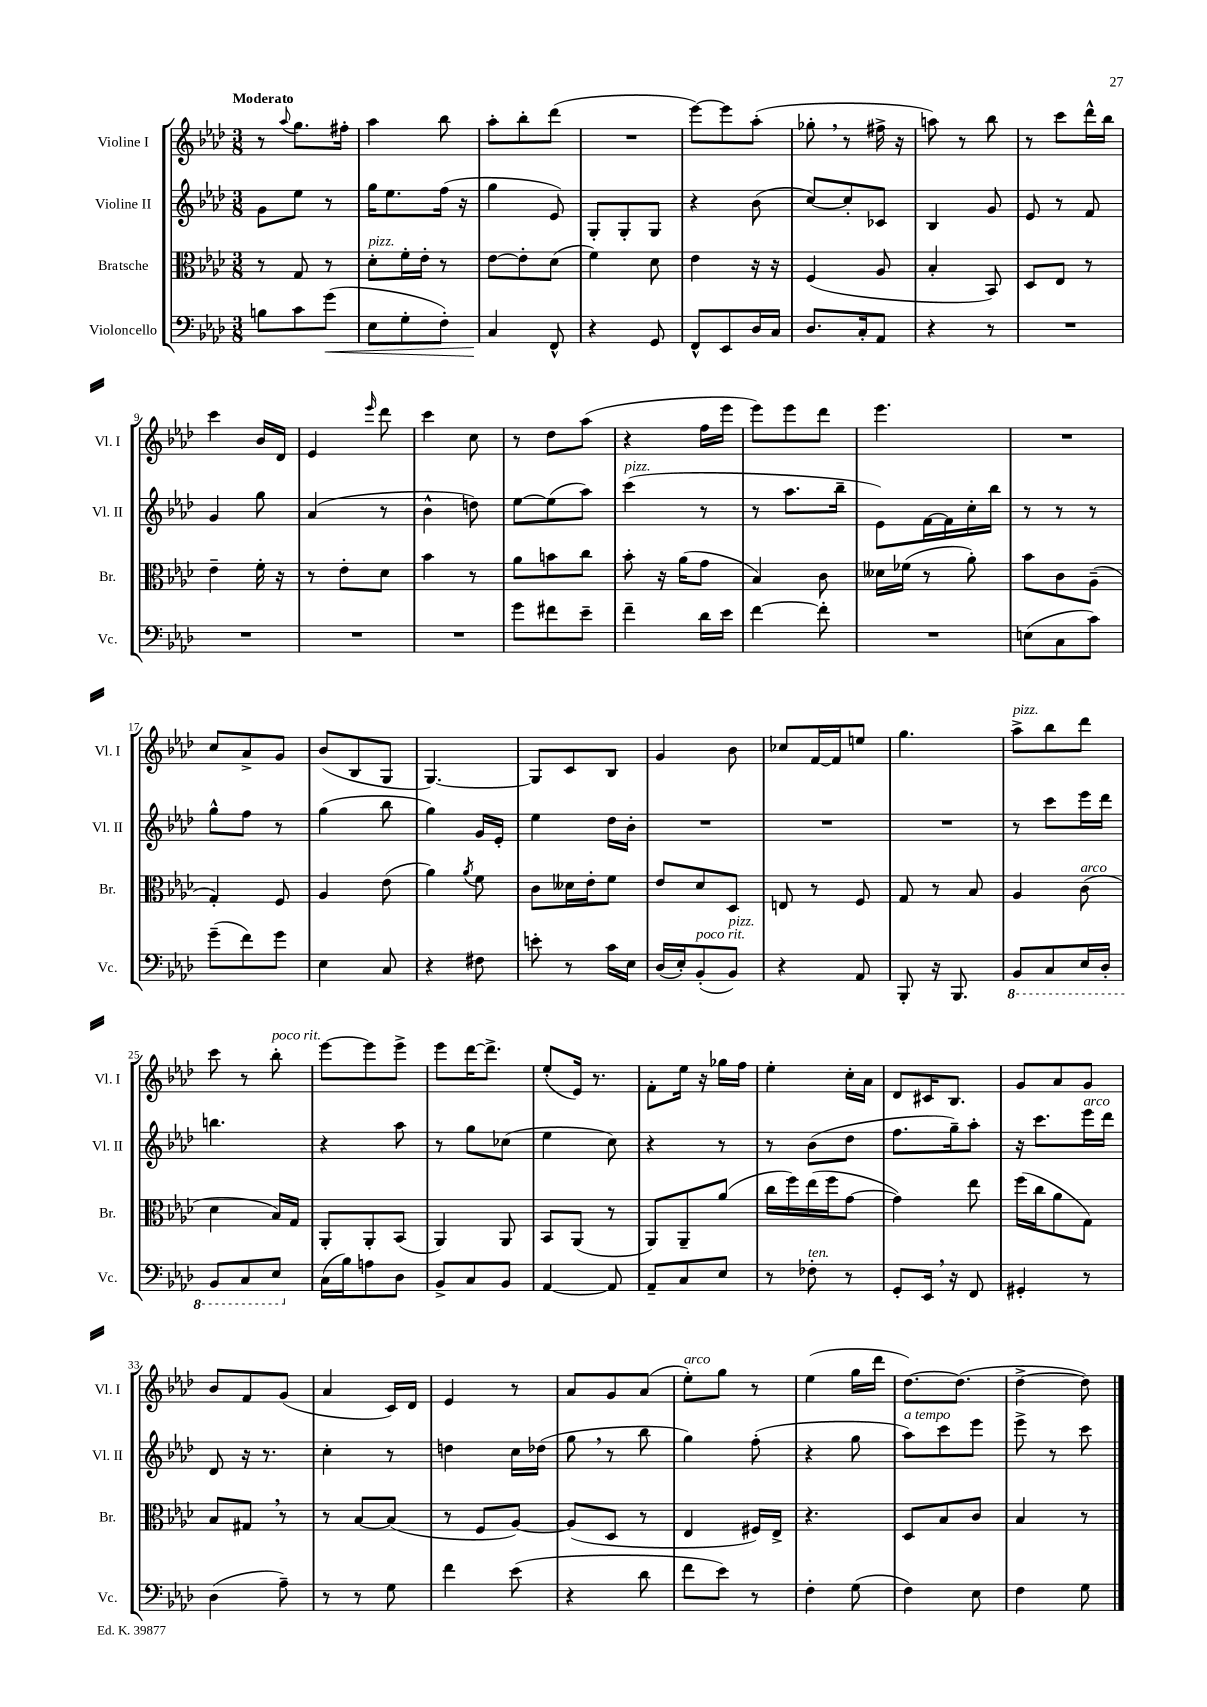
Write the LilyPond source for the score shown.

<<
\new StaffGroup <<
\new Staff = "s0" \with { instrumentName = "Violine I" shortInstrumentName = "Vl. I" } {
    \clef treble \key aes \major \numericTimeSignature \time 3/8 \tempo "Moderato"
    \autoBeamOff r8 \appoggiatura { aes''8 } g''8.[ fis''16]-. |
    aes''4 bes''8 |
    aes''8[-. bes''8-. des'''8]( |
    R4. |
    ees'''8[~) ees'''8 aes''8]-.( |
    ges''8-. \breathe r8 fis''16-> r16 |
    a''8) r8 bes''8 |
    r8 c'''8[ des'''16-^ bes''16] |
    c'''4 bes'16[ des'16] |
    ees'4 \grace { ees'''16 } des'''8 |
    c'''4 c''8 |
    r8 des''8[ aes''8]( |
    r4 f''16[ ees'''16] |
    ees'''8[) ees'''8 des'''8] |
    ees'''4. |
    R4. |
    c''8[ aes'8-> g'8] |
    bes'8[( bes8 g8] |
    g4.~) |
    g8[ c'8 bes8] |
    g'4 bes'8 |
    ces''8[ f'16~ f'16 e''8] |
    g''4. |
    aes''8[->^\markup { \italic "pizz." } bes''8 des'''8] |
    c'''8 r8 bes''8-.^\markup { \italic "poco rit." } |
    ees'''8[~ ees'''8 ees'''8]-> |
    ees'''8[ des'''16~ des'''8.]-> |
    ees''8[-.( ees'16]) r8. |
    f'8[-. ees''16] r16 ges''16[ f''16] |
    ees''4-. c''16[-. aes'16] |
    des'8[ cis'16 bes8.] |
    g'8[ aes'8 g'8] |
    bes'8[ f'8 g'8]( |
    aes'4 c'16[) des'16] |
    ees'4 r8 |
    aes'8[ g'8 aes'8]( |
    ees''8[-.^\markup { \italic "arco" }) g''8] r8 |
    ees''4( g''16[ des'''16] |
    des''8.[~) des''8.]( |
    des''4~-> des''8) \bar "|." |
}
\new Staff = "s1" \with { instrumentName = "Violine II" shortInstrumentName = "Vl. II" } {
    \clef treble \key aes \major \numericTimeSignature \time 3/8
    \autoBeamOff g'8[ ees''8] r8 |
    g''16[ ees''8. f''16]( r16 |
    g''4 ees'8) |
    g8[-. g8-. g8] |
    r4 bes'8( |
    c''8[~) c''8-. ces'8] |
    bes4 g'8 |
    ees'8 r8 f'8 |
    g'4 g''8 |
    aes'4( r8 |
    bes'4-^ d''8) |
    ees''8[~ ees''8( aes''8]) |
    c'''4^\markup { \italic "pizz." }( r8 |
    r8 aes''8.[ bes''16]-- |
    ees'8[) f'16~ f'16 c''16-. bes''16] |
    r8 r8 r8 |
    g''8[-^ f''8] r8 |
    g''4( bes''8 |
    g''4) g'16[ ees'16]-. |
    ees''4 des''16[ bes'16]-. |
    R4. |
    R4. |
    R4. |
    r8 c'''8[ ees'''16 des'''16] |
    b''4. |
    r4 aes''8 |
    r8 g''8[ ces''8]( |
    ees''4 c''8) |
    r4 r8 |
    r8 bes'8[( des''8] |
    f''8.[ g''16--) aes''8]-. |
    r16 c'''8.[ ees'''16^\markup { \italic "arco" } des'''16] |
    des'8 r16 r8. |
    c''4-. r8 |
    d''4 c''16[ des''16]( |
    g''8 \breathe r8 bes''8 |
    g''4) f''8-.( |
    r4 g''8 |
    aes''8[^\markup { \italic "a tempo" }) c'''8 ees'''8] |
    ees'''8-> r8 c'''8 \bar "|." |
}
\new Staff = "s2" \with { instrumentName = "Bratsche" shortInstrumentName = "Br." } {
    \clef alto \key aes \major \numericTimeSignature \time 3/8
    \autoBeamOff r8 g8 r8 |
    des'8[-.^\markup { \italic "pizz." } f'16-. ees'16]-. r8 |
    ees'8[~ ees'8-. des'8]( |
    f'4) des'8 |
    ees'4 r16 r16 |
    f4( aes8 |
    bes4-. bes,8) |
    des8[ ees8] r8 |
    ees'4-- f'16-. r16 |
    r8 ees'8[-. des'8] |
    bes'4 r8 |
    aes'8[ b'8 c''8] |
    bes'8-. r16 aes'16[( g'8] |
    bes4) c'8 |
    deses'16[ fes'16]( r8 aes'8-.) |
    bes'8[ c'8 aes8]--( |
    g4-.) f8 |
    aes4 ees'8( |
    aes'4) \acciaccatura { aes'8 } f'8 |
    c'8[ deses'16 ees'16-. f'8] |
    ees'8[ des'8 des8] |
    e8 r8 f8 |
    g8 r8 bes8 |
    aes4 c'8^\markup { \italic "arco" }( |
    des'4 bes16[) g16] |
    aes,8[-. aes,8-. bes,8]( |
    aes,4) aes,8 |
    bes,8[ aes,8]( r8 |
    aes,8[) aes,8-- aes'8]( |
    c''16[ f''16) ees''16( f''16 g'8]~ |
    g'4) ees''8 |
    f''16[( c''16 aes'8 g8]) |
    bes8[ gis8] \breathe r8 |
    r8 bes8[~ bes8]( |
    r8 f8[ aes8]~) |
    aes8[( des8] r8 |
    ees4 fis16[) ees16]-> |
    r4. |
    des8[ bes8 c'8] |
    bes4 r8 \bar "|." |
}
\new Staff = "s3" \with { instrumentName = "Violoncello" shortInstrumentName = "Vc." } {
    \clef bass \key aes \major \numericTimeSignature \time 3/8
    \autoBeamOff b8[ c'8 g'8]\<( |
    ees8[ g8-. f8]-.) |
    c4\! f,8-^ |
    r4 g,8 |
    f,8[-^ ees,8 des16 c16] |
    des8.[ c16-. aes,8] |
    r4 r8 |
    R4. |
    R4. |
    R4. |
    R4. |
    g'8[ fis'8 ees'8]-- |
    f'4-- des'16[ ees'16] |
    f'4~ f'8-. |
    R4. |
    e8[( c8 c'8]) |
    g'8[--( f'8) g'8] |
    ees4 c8 |
    r4 fis8 |
    e'8-. r8 c'16[ ees16] |
    des16[( ees16-.) bes,8-.^\markup { \italic "poco rit." }( bes,8]^\markup { \italic "pizz." }) |
    r4 aes,8 |
    bes,,8-. r16 bes,,8. |
    \ottava #-1 bes,,8[ c,8 ees,16 des,16]-. |
    bes,,8[ c,8 ees,8] \ottava #0 |
    c16[( bes16) a8 des8] |
    bes,8[-> c8 bes,8] |
    aes,4~ aes,8 |
    aes,8[-- c8 ees8] |
    r8 fes8-.^\markup { \italic "ten." } r8 |
    g,8[-. ees,16] \breathe r16 f,8 |
    gis,4-. r8 |
    des4( aes8--) |
    r8 r8 g8 |
    f'4 ees'8( |
    r4 des'8 |
    f'8[ ees'8]) r8 |
    f4-. g8( |
    f4) ees8 |
    f4 g8 \bar "|." |
}
>>
>>
